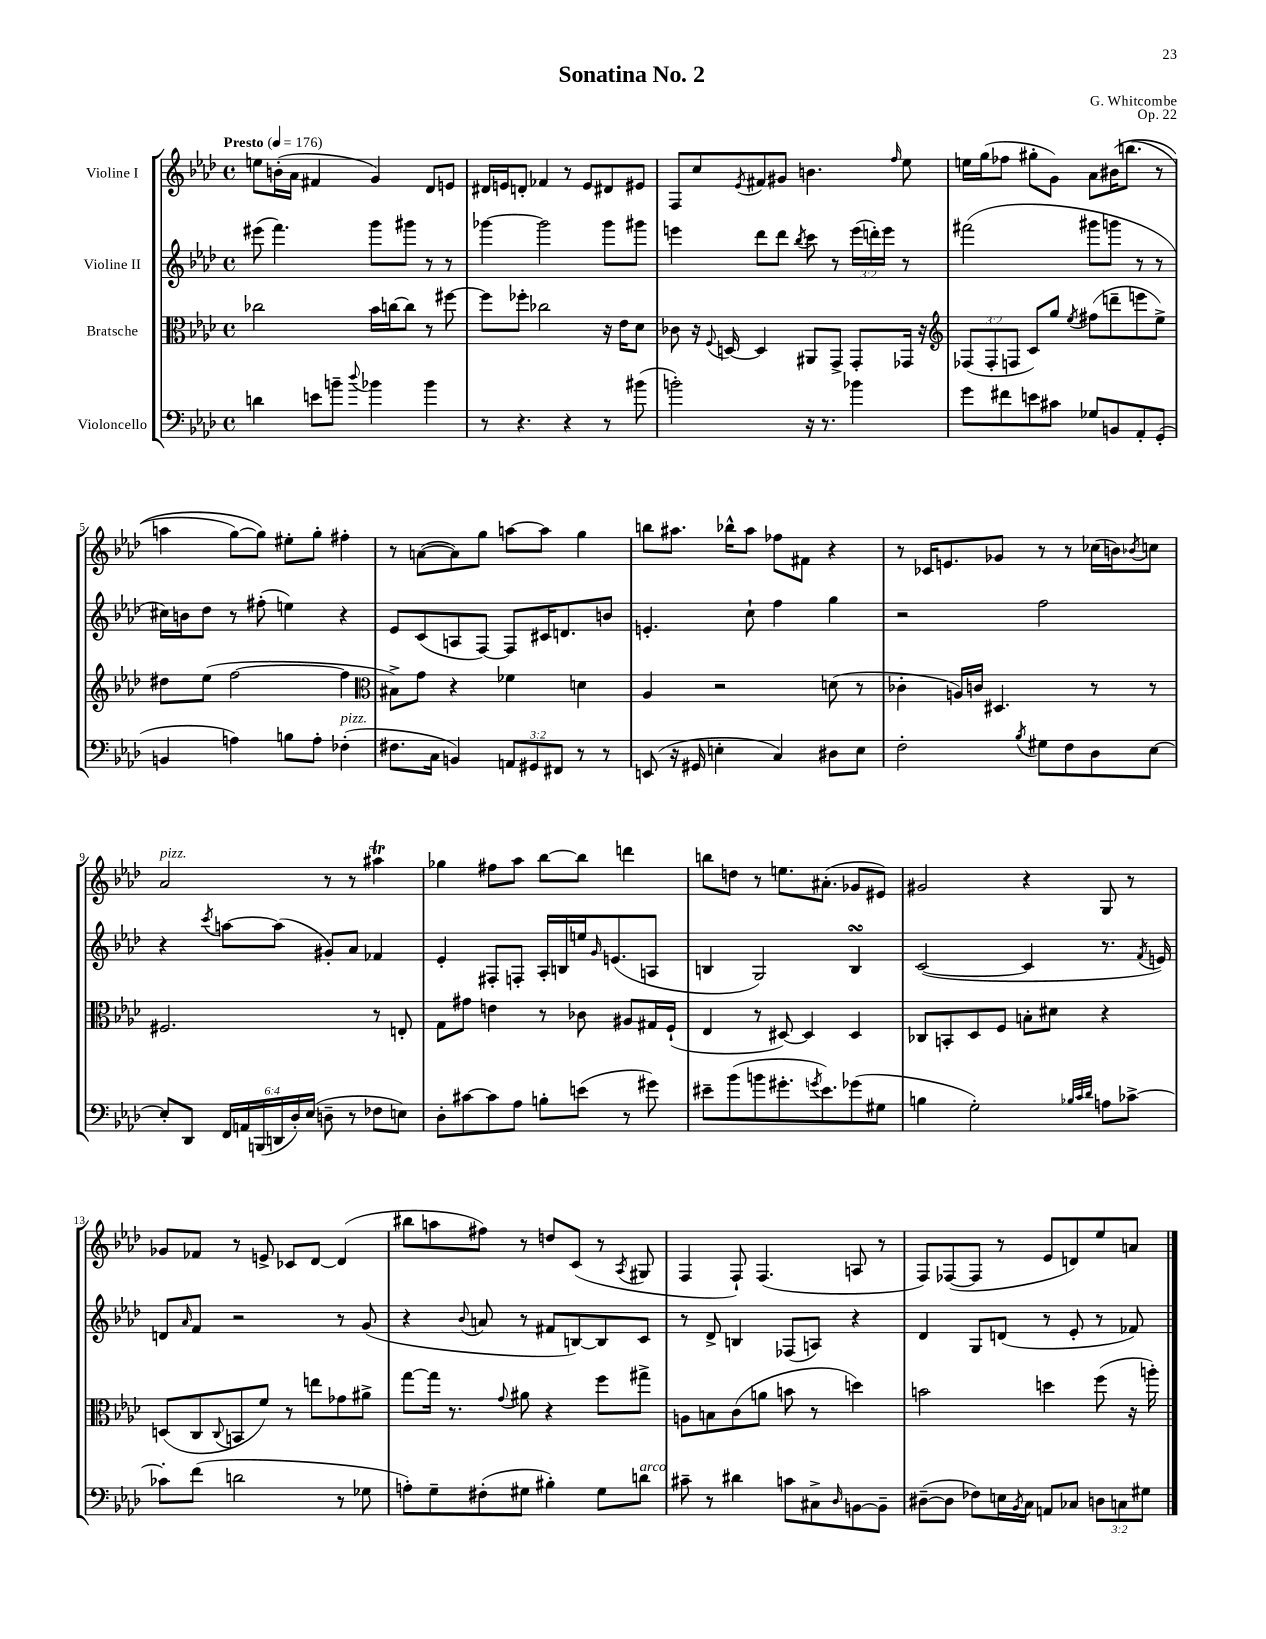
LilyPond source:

\header { title = "Sonatina No. 2" composer = "G. Whitcombe" opus = "Op. 22" }
<<
\new StaffGroup <<
\new Staff = "s0" \with { instrumentName = "Violine I" } {
    \clef treble \key aes \major \defaultTimeSignature \time 4/4 \tempo "Presto" 4 = 176
    e''8 b'16-.( aes'16 fis'4 g'4) des'8 e'8 |
    dis'16 e'16 d'8-. fes'4 r8 e'8 dis'8 eis'8 |
    f8 c''8 \acciaccatura { ees'8 } fis'8 gis'8 b'4. \grace { f''16 } ees''8 |
    e''16 g''16( fes''8 gis''8-. g'8) aes'8 bis'16\( b''8.( r8 |
    a''4 g''8~) g''8\) eis''8-. g''8-. fis''4-. |
    r8 a'8~( a'8) g''8 a''8~ a''8 g''4 |
    b''8 ais''8. bes''16-^ ais''8 fes''8 fis'8 r4 |
    r8 ces'16 e'8. ges'8 r8 r8 ces''16( b'16) \acciaccatura { bes'8 } c''8 |
    aes'2^\markup { \italic "pizz." } r8 r8 ais''4\trill |
    ges''4 fis''8 aes''8 bes''8~ bes''8 d'''4 |
    b''8 d''8 r8 e''8. ais'8.-.( ges'8 eis'8) |
    gis'2 r4 g8 r8 |
    ges'8 fes'8 r8 e'8-> ces'8 des'8~ des'4( |
    bis''8 a''8 fis''8) r8 d''8 c'8( r8 \acciaccatura { aes8 } gis8 |
    f4 f8-!) f4.( a8 r8 |
    f8) fes8~( fes8 r8 ees'8 d'8) ees''8 a'8 \bar "|." |
}
\new Staff = "s1" \with { instrumentName = "Violine II" } {
    \clef treble \key aes \major \defaultTimeSignature \time 4/4 \override Staff.TupletNumber.text = #tuplet-number::calc-fraction-text
    eis'''8( f'''4.) g'''8 gis'''8 r8 r8 |
    ges'''4~ ges'''2 ges'''8 gis'''8 |
    e'''4 des'''8 des'''8 \acciaccatura { bes''8 } c'''8 r8 \tuplet 3/2 { e'''16( d'''16-.) e'''16 } r8 |
    fis'''2( gis'''8 g'''8 r8 r8 |
    cis''16) b'16 des''8 r8 fis''8-.( e''4) r4 |
    ees'8 c'8( a8 f8~) f8 cis'16 d'8. b'8 |
    e'4.-. c''8-! f''4 g''4 |
    r2 f''2 |
    r4 \acciaccatura { c'''8 } a''8~ a''8( gis'8-.) aes'8 fes'4 |
    ees'4-. fis8-. f8-. aes16-. b16 e''16 \grace { g'16 } e'8.( a8 |
    b4 g2) b4\turn |
    c'2~( c'4 r8. \acciaccatura { f'8 } e'16) |
    d'8 \grace { aes'16 } f'8 r2 r8 g'8( |
    r4 \appoggiatura { bes'8 } a'8 r8 fis'8 b8~) b8 c'8 |
    r8 des'8-> b4 fes8( a8) r4 |
    des'4 g8 d'8( r8 ees'8-. r8 fes'8) \bar "|." |
}
\new Staff = "s2" \with { instrumentName = "Bratsche" } {
    \clef alto \key aes \major \defaultTimeSignature \time 4/4 \override Staff.TupletNumber.text = #tuplet-number::calc-fraction-text
    ces''2 bes'16 c''16~ c''8 r8 fis''8~ |
    fis''8 fes''8-. ces''2 r16 ees'16 des'8 |
    ces'8 r16 \appoggiatura { f8 } d16~ d4 ais,8 g,8-> g,8-. ges,16 r16 |
    \clef treble \tuplet 3/2 { fes8( fes8-. f8 } c'8) g''8 \acciaccatura { ees''8 } fis''8( d'''8-- e'''8 ees''8->) |
    dis''8 ees''8( f''2~ f''4 |
    \clef alto bis8->) g'8 r4 fes'4 d'4 |
    aes4 r2 d'8( r8 |
    ces'4-. a16) c'16 dis4. r8 r8 |
    fis2. r8 e8-. |
    g8 gis'8 e'4 r8 ces'8 ais8 gis16 f16-!( |
    ees4 r8 dis8~) dis4 dis4 |
    ces8 b,8-. des8 f8 b8-. dis'8 r4 |
    d8( c8 \appoggiatura { c8 } b,8 f'8) r8 e''8 ges'8 ais'8-> |
    g''8~ g''16 r8. \appoggiatura { g'8 } ais'8 r4 f''8 gis''8-> |
    a8 b8 c'8( a'8 b'8 r8 d''4) |
    b'2 d''4 f''8( r16 a''16-.) \bar "|." |
}
\new Staff = "s3" \with { instrumentName = "Violoncello" } {
    \clef bass \key aes \major \defaultTimeSignature \time 4/4 \override Staff.TupletNumber.text = #tuplet-number::calc-fraction-text
    d'4 e'8 b'8-- \appoggiatura { des''8 } bes'4 bes'4 |
    r8 r4. r4 r8 bis'8( |
    b'2-.) r16 r8. bes'4 |
    g'8 fis'8 e'8 cis'8 ges8 b,8 aes,8-. g,8-.( |
    b,4 a4) b8 a8-. fes4-.^\markup { \italic "pizz." }( |
    fis8. c16 b,4) \tuplet 3/2 { a,8 gis,8 fis,8 } r8 r8 |
    e,8( r16 gis,16 e4-. c4) dis8 e8 |
    f2-. \acciaccatura { bes8 } gis8 f8 des8 ees8~ |
    ees8-. des,8 \tuplet 6/4 { f,16 a,16 b,,16( d,16 des16-.) ees16( } d8-- r8 fes8 e8) |
    des8-. cis'8~ cis'8 aes8 b8-. e'8( r8 gis'8) |
    eis'8-- bes'8( b'8 gis'8.-. \acciaccatura { g'8 } eis'8.) ges'8( gis8 |
    b4 g2-.) \grace { bes32 c'32 des'32 } a8 ces'8~-> |
    ces'8-. f'8( d'2 r8 ges8 |
    a8-.) g8-- fis8-.( gis8 bis4-.) gis8 d'8^\markup { \italic "arco" } |
    cis'8-- r8 dis'4 c'8 cis8-> \grace { des16 } b,8~ b,8-- |
    dis8~--( dis8 fes8) e16 \acciaccatura { bes,8 } c16 a,8 ces8 \tuplet 3/2 { d8 c8 gis8 } \bar "|." |
}
>>
>>
